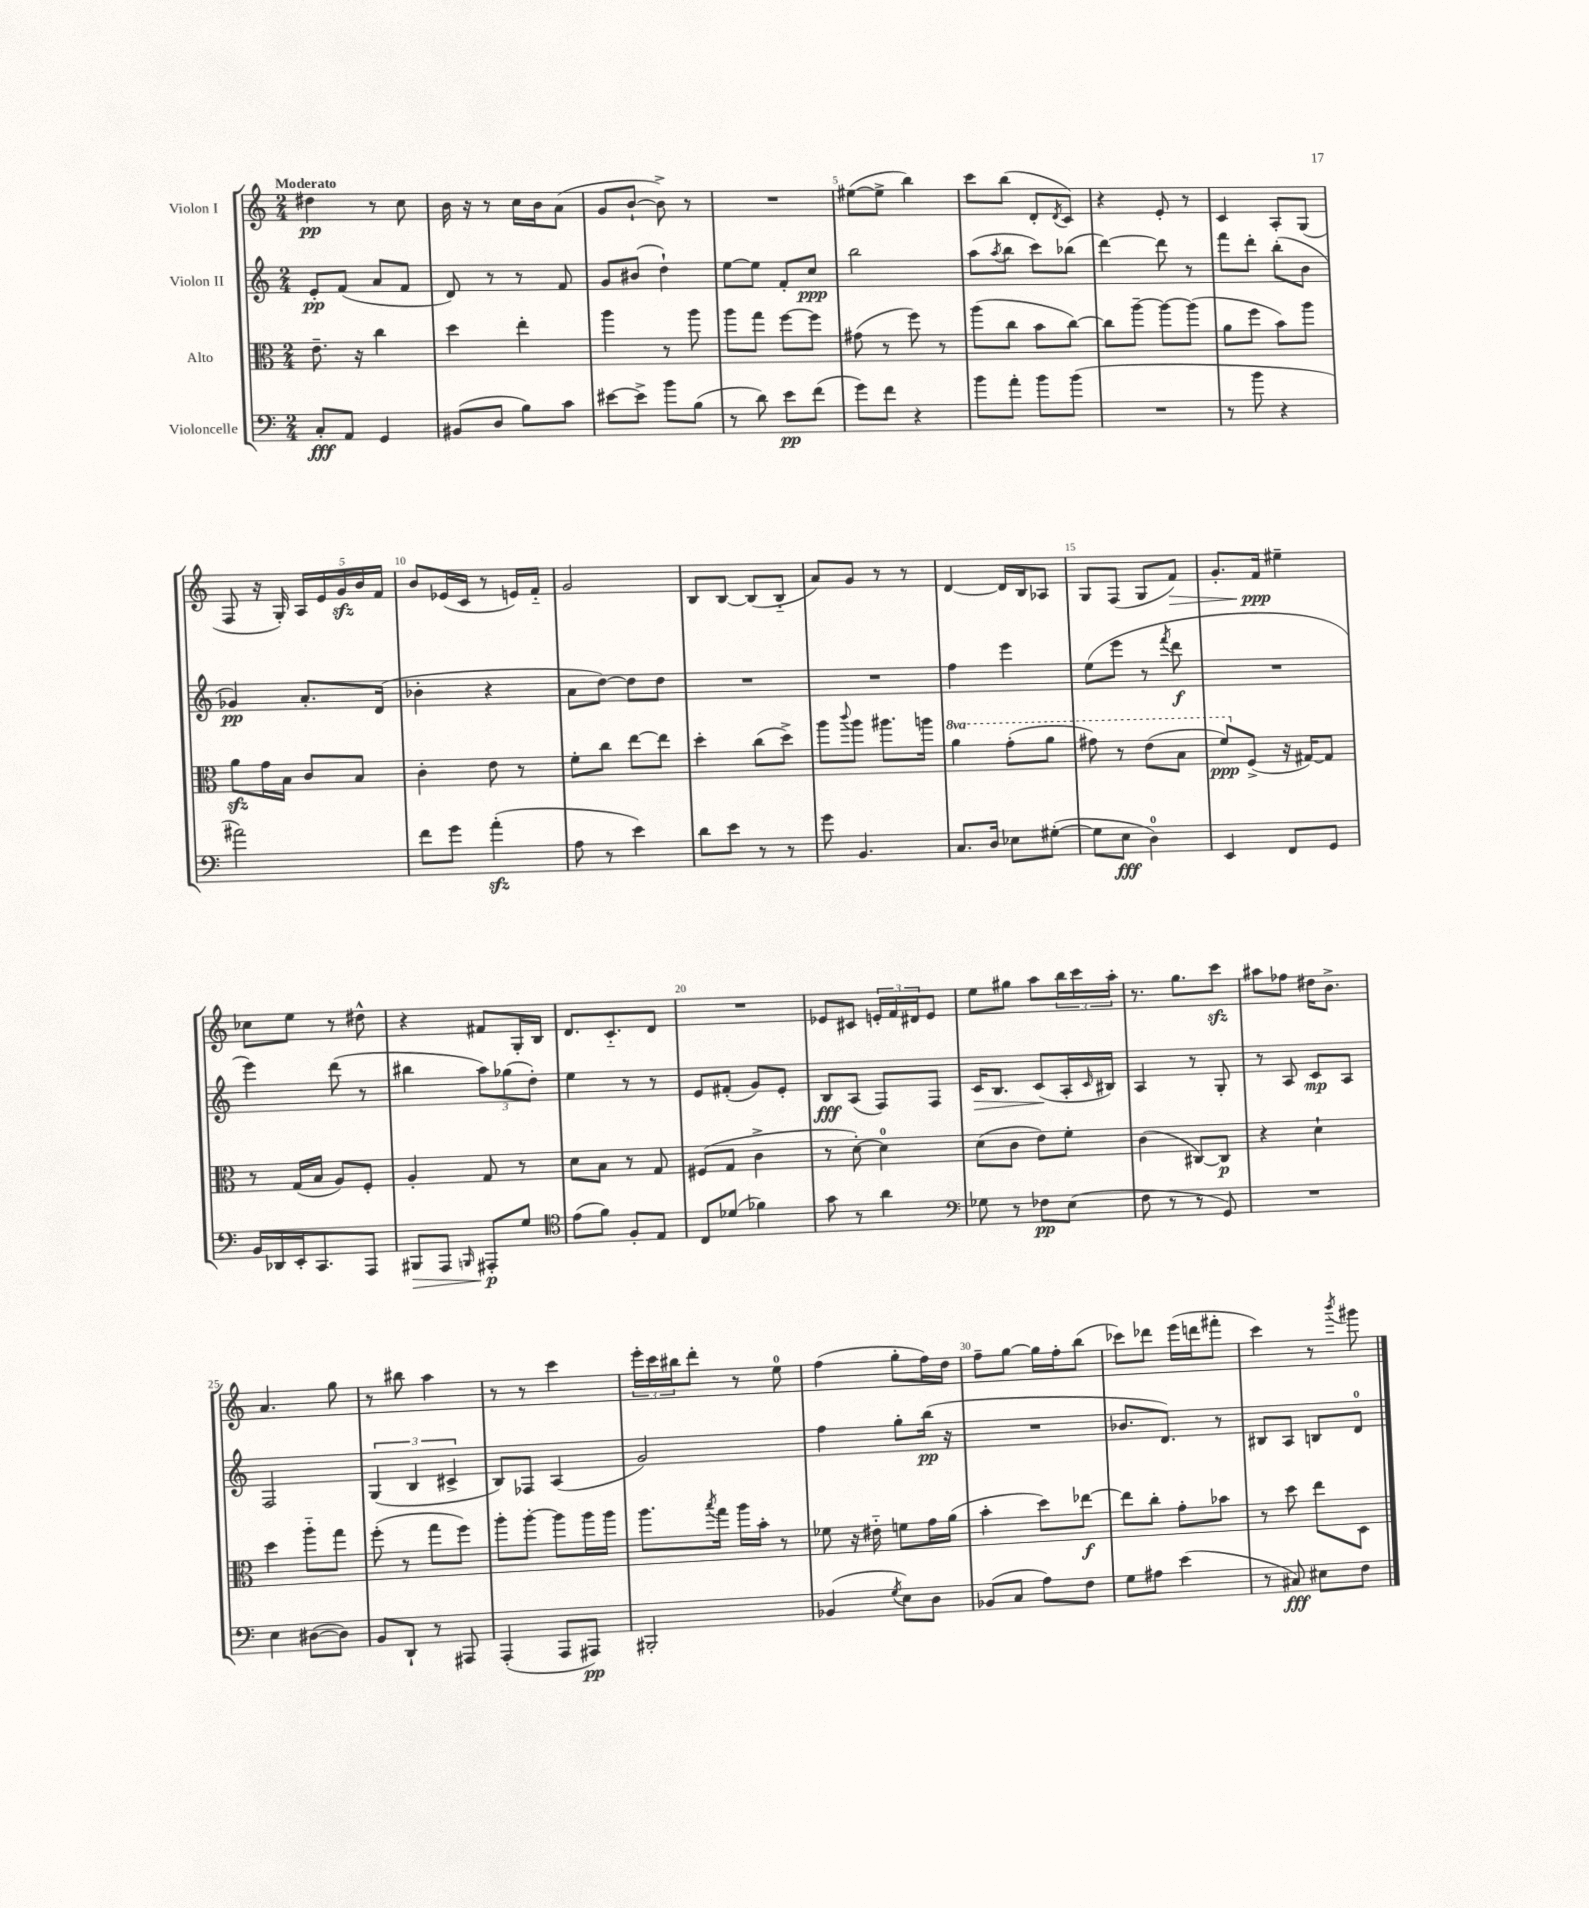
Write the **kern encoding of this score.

**kern	**dynam	**kern	**dynam	**kern	**dynam	**kern	**dynam
*part4	*part4	*part3	*part3	*part2	*part2	*part1	*part1
*staff4	*staff4	*staff3	*staff3	*staff2	*staff2	*staff1	*staff1
*I"Violoncelle	*	*I"Alto	*	*I"Violon II	*	*I"Violon I	*
*clefF4	*	*clefC3	*	*clefG2	*	*clefG2	*
*k[]	*	*k[]	*	*k[]	*	*k[]	*
*M2/4	*	*M2/4	*	*M2/4	*	*M2/4	*
=1	=1	=1	=1	=1	=1	=1	=1
!	!	!	!	!	!	!LO:TX:a:B:t=Moderato	!
8C'/L	fff	8.e~\	.	8e'/L	pp	4dd#X\	pp
8AA/J	.	.	.	(8f/J	.	.	.
.	.	16r	.	.	.	.	.
4GG/	.	4cc\	.	8a/L	.	8r	.
.	.	.	.	8f/J	.	8cc\	.
=2	=2	=2	=2	=2	=2	=2	=2
(8BB#X/L	.	4dd\	.	8d/)	.	16b\	.
.	.	.	.	.	.	16r	.
8D/J	.	.	.	8r	.	8r	.
8B\L)	.	4ee'\	.	8r	.	16cc\LL	.
.	.	.	.	.	.	16b\J	.
8c\J	.	.	.	8f/	.	(8a\J	.
=3	=3	=3	=3	=3	=3	=3	=3
[8e#X\L	.	4aa\	.	8g/L	.	8g/L	.
8e#^\J]	.	.	.	(8b#X/J	.	[8b`/J	.
8b\L	.	8r	.	4dd`\)	.	8b^\])	.
(8B\J	.	8aa\	.	.	.	8r	.
=4	=4	=4	=4	=4	=4	=4	=4
8r	.	8aa\L	.	[8ee\L	.	2r	.
8d\)	.	8gg\J	.	8ee\J]	.	.	.
8e\L	pp	[8ff\L	.	8f'/L	.	.	.
(8f\J	.	8ff\J]	.	8cc/J	ppp	.	.
=5	=5	=5	=5	=5	=5	=5	=5
8g\L)	.	(8g#X\	.	2bb\	.	([8ee#X\L	.
8f\J	.	8r	.	.	.	8ee#^\J]	.
4r	.	8ff\)	.	.	.	4bb\)	.
.	.	8r	.	.	.	.	.
=6	=6	=6	=6	=6	=6	=6	=6
8b\L	.	(8aa\L	.	(8aa\L	.	8ccc\L	.
.	.	.	.	8qaa/	.	.	.
8a'\J	.	8cc\J	.	8bb\J	.	(8bb\J	.
8b\L	.	8b\L	.	8ccc\L)	.	8d'/L	.
.	.	.	.	.	.	8qd/	.
(8b\J	.	[8cc\J)	.	(8bb-X\J	.	8c/J)	.
=7	=7	=7	=7	=7	=7	=7	=7
2r	.	8cc\L]	.	[4ddd\)	.	4r	.
.	.	[8aa~\J	.	.	.	.	.
.	.	8aa\L_	.	8ddd\]	.	8e'/	.
.	.	(8aa\J]	.	8r	.	8r	.
=8	=8	=8	=8	=8	=8	=8	=8
8r	.	8a\L	.	8fff\L	.	4c/	.
8b\	.	8ff\J	.	8ddd'\J	.	.	.
4r	.	8b\L)	.	(8bb'\L	.	8A'/L	.
.	.	8aa\J	.	8b\J	.	(8G/J	.
!!LO:LB:g=z
=9	=9	=9	=9	=9	=9	=9	=9
2a#X\)	.	8azz\L	.	4g-X/)	pp	8F/	.
.	.	16g\L	.	.	.	16r	.
.	.	16B\JJ	.	.	.	16G'/)	.
.	.	8c/L	.	8.a'/L	.	20A/LL	.
.	.	.	.	.	.	20e/	.
.	.	.	.	.	.	20gzz/	.
.	.	8B/J	.	.	.	.	.
.	.	.	.	.	.	20b/	.
.	.	.	.	(16d/Jk	.	.	.
.	.	.	.	.	.	20f/JJ	.
=10	=10	=10	=10	=10	=10	=10	=10
8f\L	.	4c'\	.	4b-X'\	.	8b/L	.
8g\J	.	.	.	.	.	(16e-X/L	.
.	.	.	.	.	.	16c/JJ	.
(4azz'\	.	8e\	.	4r	.	8r	.
.	.	8r	.	.	.	16en/LL)	.
.	.	.	.	.	.	16f/JJ	.
=11	=11	=11	=11	=11	=11	=11	=11
8A\	.	8f'\L	.	8a\L	.	2g/	.
8r	.	8cc\J	.	[8dd\J)	.	.	.
4e\)	.	[8ee\L	.	8dd\L]	.	.	.
.	.	8ee\J]	.	8dd\J	.	.	.
=12	=12	=12	=12	=12	=12	=12	=12
8d\L	.	4dd'\	.	2r	.	8B/L	.
8e\J	.	.	.	.	.	[8B/J	.
8r	.	(8cc\L	.	.	.	(8B/L]	.
8r	.	8dd^\J)	.	.	.	8B/J	.
=13	=13	=13	=13	=13	=13	=13	=13
8g\	.	8aa\L	.	2r	.	8a/L)	.
.	.	8qqccc/	.	.	.	.	.
4.BB/	.	8aa\J	.	.	.	8g/J	.
.	.	8.aa#X\L	.	.	.	8r	.
.	.	.	.	.	.	8r	.
.	.	16aan\Jk	.	.	.	.	.
=14	=14	=14	=14	=14	=14	=14	=14
*	*	*8va	*	*	*	*	*
8.C/L	.	4aa\	.	4ff\	.	[4d/	.
16D/Jk	.	.	.	.	.	.	.
8E-X\L	.	(8gg'\L	.	4eee\	.	16d/LL]	.
.	.	.	.	.	.	16B/J	.
([8G#X'\J	.	8aa\J	.	.	.	8A-X/J	.
=15	=15	=15	=15	=15	=15	=15	=15
8G#\L]	.	8gg#X\)	.	(8ee\L	.	8G/L	.
8E\J	fff	8r	.	8eee\J	.	(8F/J	.
4D\)	.	(8ee\L	.	8r	.	8G/L	.
.	.	.	.	8qfff/	.	.	.
!	!	!	!	!	!	!	!LO:HP:b
.	.	8b\J	.	8ddd\	f	8f/J)	>
=16	=16	=16	=16	=16	=16	=16	=16
4EE/	.	8ff/L)	ppp	2r	.	8.g'/L	.
*	*	*X8va	*	*	*	*	*
.	.	(8F^/J	.	.	.	.	.
.	.	.	.	.	.	16f/Jk	ppp
8FF/L	.	16r	.	.	.	4ee#X~\	]
.	.	[16G#X/KL)	.	.	.	.	.
8GG/J	.	8G#/J]	.	.	.	.	.
!!LO:LB:g=z
=17	=17	=17	=17	=17	=17	=17	=17
16BB/LL	.	8r	.	4eee\)	.	8cc-X\L	.
16DD-X/	.	.	.	.	.	.	.
16EE'/J	.	(16G/LL	.	.	.	8ee\J	.
8.CC/	.	16B/JJ	.	.	.	.	.
.	.	8A/L)	.	(8ddd\	.	8r	.
8AAA/J	.	8F'/J	.	8r	.	8dd#X^^\	.
=18	=18	=18	=18	=18	=18	=18	=18
!	!LO:HP:b	!	!	!	!	!	!
8BBB#X/L	>	4A'/	.	4bb#X\	.	4r	.
8AAA/J	.	.	.	.	.	.	.
16qqBBBn/	.	.	.	.	.	.	.
8AAA#X'/L	p	8G/	.	12aa\L)	.	8f#X/L	.
.	.	.	.	(12gg-X\	.	.	.
8G/J	]	8r	.	.	.	16G'/L	.
.	.	.	.	12dd'\J)	.	.	.
.	.	.	.	.	.	16B/JJ	.
=19	=19	=19	=19	=19	=19	=19	=19
*clefC4	*	*	*	*	*	*	*
(8e\L	.	8d\L	.	4ee\	.	8.d/L	.
8f\J)	.	8B\J	.	.	.	.	.
.	.	.	.	.	.	8.c/	.
8F'/L	.	8r	.	8r	.	.	.
8E/J	.	8G/	.	8r	.	8d/J	.
=20	=20	=20	=20	=20	=20	=20	=20
8C/L	.	(8F#X/L	.	8e/L	.	2r	.
(8d-X/J	.	8G/J	.	(8f#X'/J	.	.	.
4f-X\)	.	4c^\	.	8g/L)	.	.	.
.	.	.	.	8e'/J	.	.	.
=21	=21	=21	=21	=21	=21	=21	=21
8g\	.	8r	.	8B/L	fff	8e-X/L	.
8r	.	[8d'\)	.	(8A/J	.	8c#X/J	.
4a\	.	4d\]	.	8F/L)	.	24en'/LL	.
.	.	.	.	.	.	24f/	.
.	.	.	.	.	.	24d#X/J	.
.	.	.	.	8F/J	.	8e/J	.
=22	=22	=22	=22	=22	=22	=22	=22
*clefF4	*	*	*	*	*	*	*
!	!	!	!	!	!LO:HP:b	!	!
8G-X\	.	(8d\L	.	16c/KL	>	8ee\L	.
.	.	.	.	8.B/J	.	.	.
8r	.	8c\J	.	.	.	8gg#X\J	.
8F-X\L	pp	8e\L)	.	(8c/L	.	8aa\L	.
(8E\J	.	8f'\J	.	16A'/L	]	24bb\L	.
.	.	.	.	.	.	24ccc\	.
.	.	.	.	16qqc/	.	.	.
.	.	.	.	16B#X/JJ)	.	.	.
.	.	.	.	.	.	24aa'\JJ	.
=23	=23	=23	=23	=23	=23	=23	=23
8F\	.	(4c\	.	4A/	.	8.r	.
8r	.	.	.	.	.	.	.
.	.	.	.	.	.	8.gg\L	.
8r	.	[8C#X/L)	.	8r	.	.	.
8GG/)	.	8C#/J]	p	8G'/	.	8ccczz\J	.
=24	=24	=24	=24	=24	=24	=24	=24
2r	.	4r	.	8r	.	8aa#X\L	.
.	.	.	.	8A/	.	8ff-X\J	.
.	.	4d`\	.	8c/L	mp	16dd#X\KL	.
.	.	.	.	.	.	8.b^\J	.
.	.	.	.	8A/J	.	.	.
!!LO:LB:g=z
=25	=25	=25	=25	=25	=25	=25	=25
4E\	.	4dd\	.	2F/	.	4.a/	.
([8D#X\L	.	8aa\L	.	.	.	.	.
8D#\J])	.	8gg\J	.	.	.	8gg\	.
=26	=26	=26	=26	=26	=26	=26	=26
8BB/L	.	(8ff'\	.	(6G/	.	8r	.
8DD`/J	.	8r	.	.	.	8bb#X\	.
.	.	.	.	6B/	.	.	.
8r	.	8gg\L	.	.	.	4aa\	.
.	.	.	.	6c#X^/	.	.	.
8AAA#X/	.	8ff\J)	.	.	.	.	.
=27	=27	=27	=27	=27	=27	=27	=27
(4AAA'/	.	8aa'\L	.	8B/L)	.	8r	.
.	.	[8aa'\J	.	8F-X/J	.	8r	.
8AAA/L	.	8aa\L]	.	(4A/	.	4ccc\	.
8AAA#X/J)	pp	16aa\L	.	.	.	.	.
.	.	16aa\JJ	.	.	.	.	.
=28	=28	=28	=28	=28	=28	=28	=28
2BBB#X'/	.	8.aa\L	.	2g/)	.	24eee'\LL	.
.	.	.	.	.	.	24ccc\	.
.	.	.	.	.	.	24bb#X\J	.
.	.	.	.	.	.	8ddd'\J	.
.	.	8qbb/	.	.	.	.	.
.	.	16gg\Jk	.	.	.	.	.
.	.	16aa\LL	.	.	.	8r	.
.	.	16b'\JJ	.	.	.	.	.
.	.	8r	.	.	.	8ee\	.
=29	=29	=29	=29	=29	=29	=29	=29
(4BB-X/	.	8f-X\	.	4ff\	.	(4ff\	.
.	.	16r	.	.	.	.	.
.	.	16e#X\	.	.	.	.	.
8qG/	.	.	.	.	.	.	.
8E\L)	.	8fn\L	.	8gg'\L	.	8gg'\L	.
8D\J	.	16g\L	.	(16bb\Jk	pp	16ff\L)	.
.	.	(16a\JJ	.	16r	.	16dd\JJ	.
=30	=30	=30	=30	=30	=30	=30	=30
(8BB-X/L	.	4b'\	.	2r	.	8ff~\L	.
8C/J	.	.	.	.	.	[8gg\J	.
8A\L)	.	8dd\L)	.	.	.	16gg\LL]	.
.	.	.	.	.	.	16ff'\J	.
8F\J	.	[8ee-X\J	f	.	.	(8bb\J	.
=31	=31	=31	=31	=31	=31	=31	=31
8G\L	.	8ee-\L]	.	8.b-X/L	.	8ccc-X\L)	.
8A#X\J	.	8cc'\J	.	.	.	8ddd-X\J	.
.	.	.	.	8.d/J)	.	.	.
(4e\	.	8g'\L	.	.	.	(16eee\LL	.
.	.	.	.	.	.	16dddn\J	.
.	.	8b-X\J	.	8r	.	8fff#X'\J	.
=32	=32	=32	=32	=32	=32	=32	=32
8r	.	8r	.	8B#X/L	.	4ccc\)	.
8C#X/)	fff	8dd\	.	8A/J	.	.	.
8E#X\L	.	8ee\L	.	8Bn/L	.	8r	.
.	.	.	.	.	.	8qbbb/	.
8F\J	.	8D\J	.	8d/J	.	8ggg#X\	.
==	==	==	==	==	==	==	==
*-	*-	*-	*-	*-	*-	*-	*-
